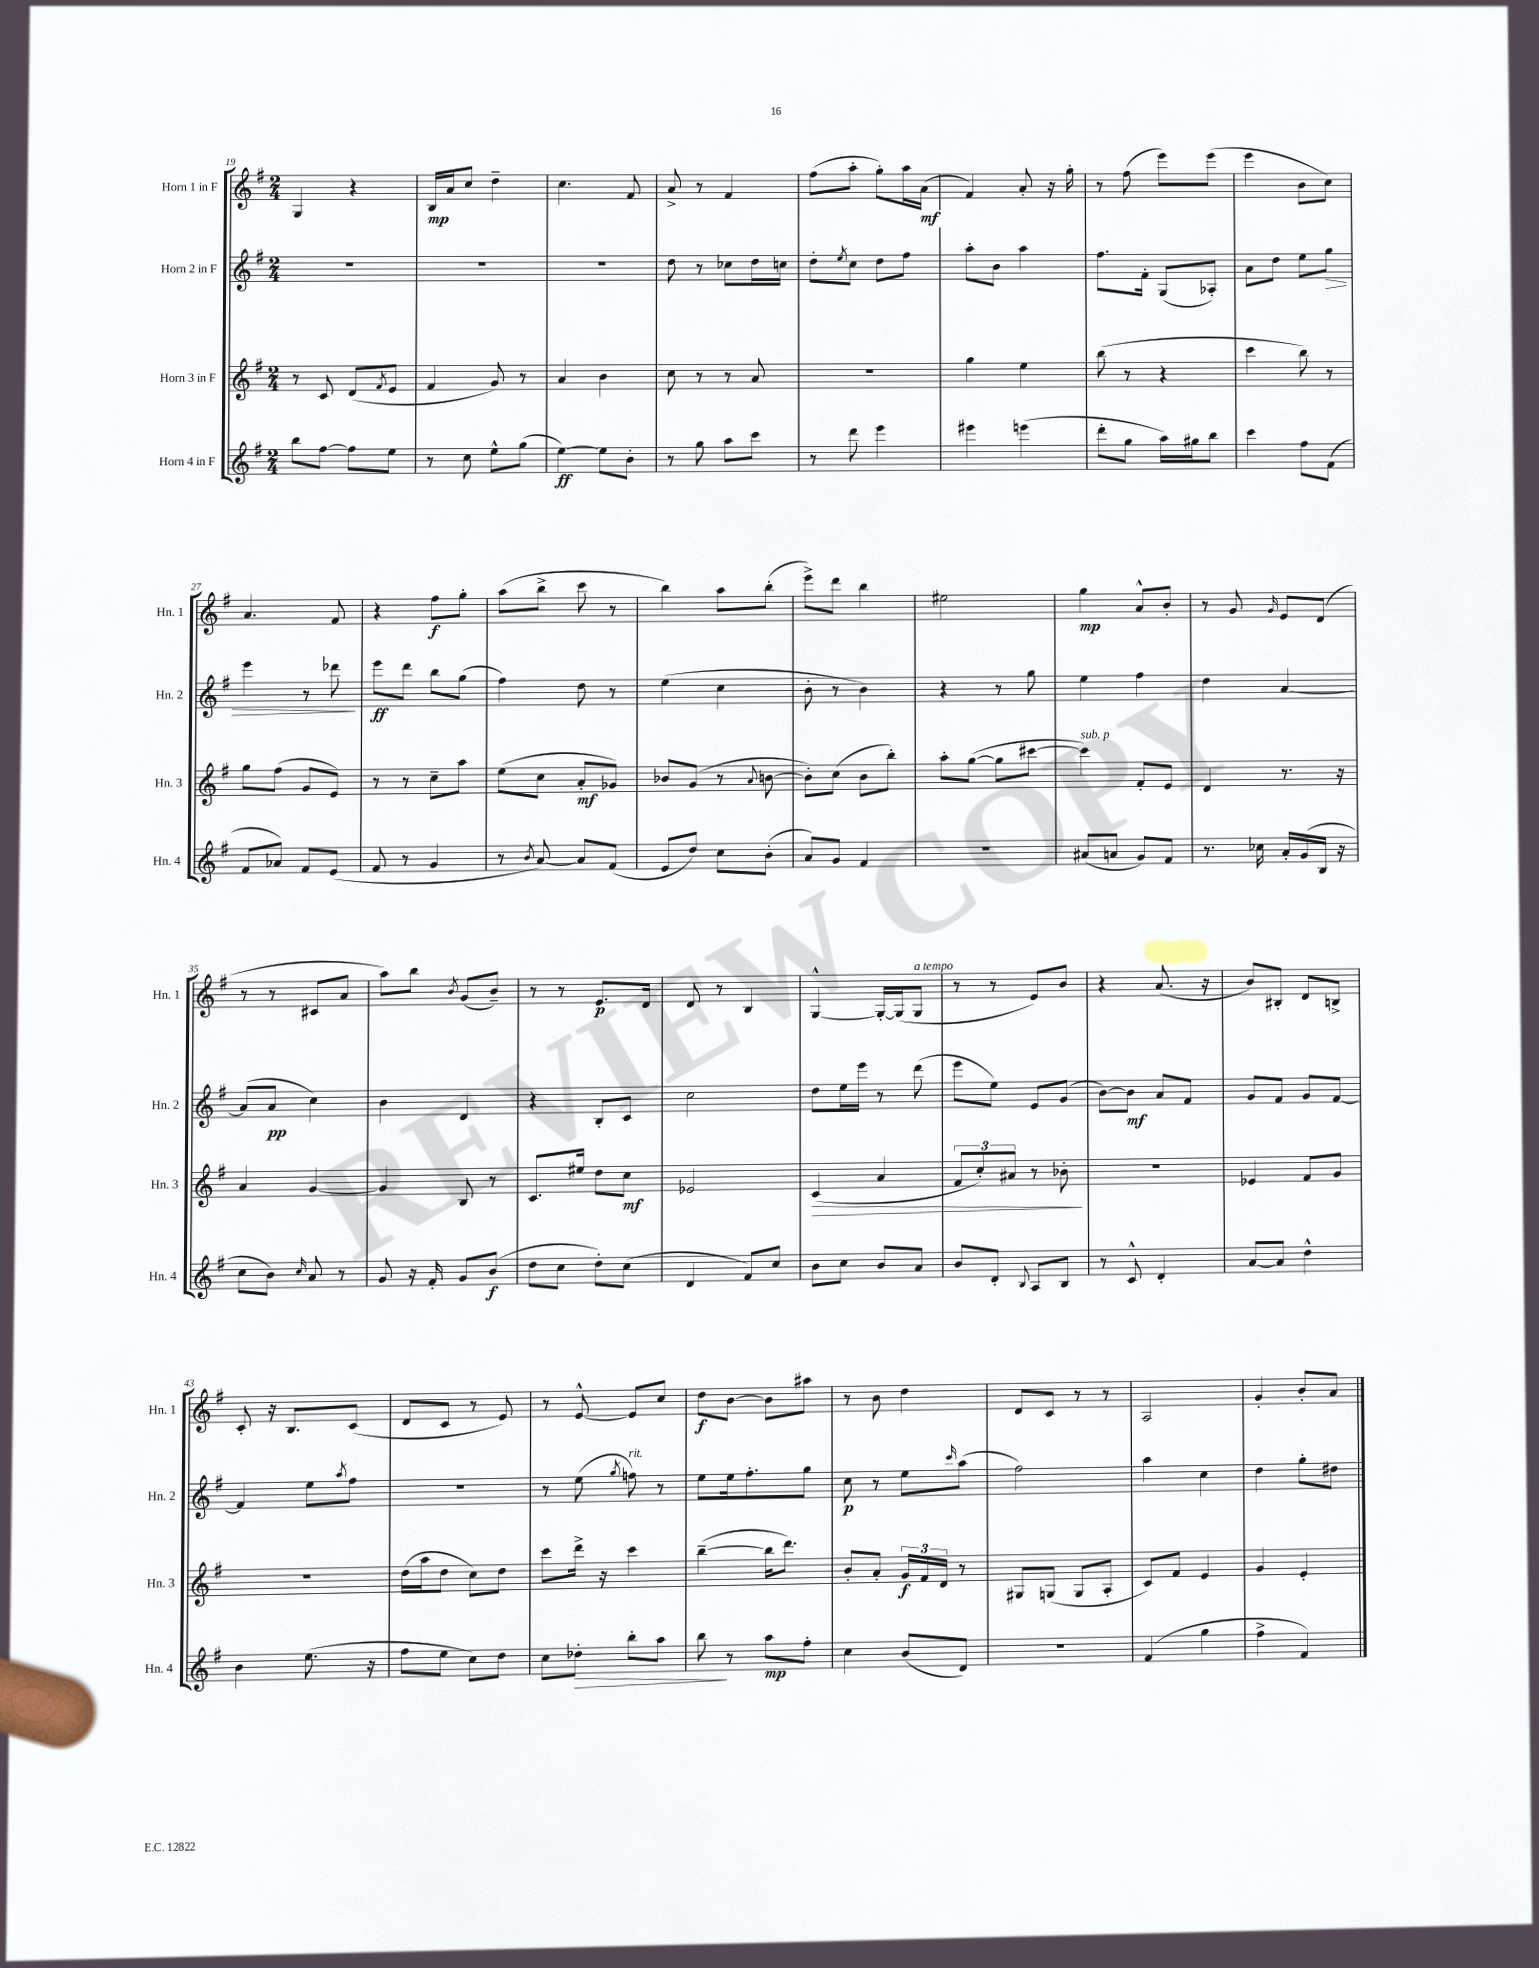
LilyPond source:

<<
\new StaffGroup <<
\new Staff = "s0" \with { instrumentName = "Horn 1 in F" shortInstrumentName = "Hn. 1" } {
    \clef treble \key g \major \numericTimeSignature \time 2/4
    g4 r4 |
    b16\mp a'16 c''8 d''4-- |
    c''4. fis'8 |
    a'8-> r8 fis'4 |
    fis''8( a''8-. g''8-.) a''16 a'16\mf( |
    fis'4) a'8-. r16 g''16-. |
    r8 fis''8( e'''8) e'''8( |
    e'''4 b'8 c''8) |
    a'4. fis'8 |
    r4 fis''8\f g''8-. |
    a''8( b''8-> c'''8 r8 |
    b''4) a''8 b''8-.( |
    e'''8->) d'''8 b''4 |
    eis''2 |
    g''4\mp a'8-^ b'8-. |
    r8 g'8 \grace { g'16 } e'8 d'8( |
    r8 r8 cis'8 a'8 |
    a''8) b''8 \acciaccatura { b'8 } g'8( b'8--) |
    r8 r8 e'8.\p d'16 |
    d'8 r8 b4 |
    g4~-^ g16~-. g16( g8^\markup { \italic "a tempo" } |
    r8 r8 e'8) b'8 |
    r4 a'8.( r16 |
    b'8) bis8-. d'8 b8-> |
    c'8-. r16 b8. c'8( |
    d'8 c'8 r8 e'8) |
    r8 e'8~-^ e'8 c''8 |
    d''8\f b'8~ b'8 ais''8 |
    r8 b'8 d''4 |
    d'8 c'8 r8 r8 |
    a2 |
    g'4-. b'8-. a'8 \bar "|." |
}
\new Staff = "s1" \with { instrumentName = "Horn 2 in F" shortInstrumentName = "Hn. 2" } {
    \clef treble \key g \major \numericTimeSignature \time 2/4
    R2 |
    R2 |
    R2 |
    d''8 r8 ces''8 d''16 c''16 |
    d''8-. \acciaccatura { e''8 } c''8 d''8 fis''8 |
    a''8-. b'8 a''4 |
    fis''8. fis'16-. g8( aes8-.) |
    a'8 d''8 e''8 g''8\> |
    e'''4 r8 des'''8\! |
    e'''8\ff d'''8 b''8 g''8( |
    fis''4) d''8 r8 |
    e''4( c''4 |
    b'8-. r8 b'4) |
    r4 r8 g''8 |
    e''4 fis''4 |
    d''4 a'4~ |
    a'8( a'8\pp c''4) |
    b'4 d'4 |
    r4 b8-. c'8 |
    c''2 |
    d''8 e''16 e'''16 r8 d'''8( |
    e'''8 e''8) e'8 g'8( |
    b'8~) b'8\mf a'8 fis'8 |
    g'8 fis'8 g'8 fis'8~ |
    fis'4 e''8 \acciaccatura { a''8 } fis''8 |
    R2 |
    r8 e''8( \acciaccatura { g''8 } f''8^\markup { \italic "rit." }) r8 |
    e''8 e''16 fis''8.-. g''8 |
    c''8\p r8 e''8 \grace { c'''16 } a''8( |
    fis''2) |
    a''4 c''4 |
    d''4 g''8-. dis''8 \bar "|." |
}
\new Staff = "s2" \with { instrumentName = "Horn 3 in F" shortInstrumentName = "Hn. 3" } {
    \clef treble \key g \major \numericTimeSignature \time 2/4
    r8 c'8 d'8( \acciaccatura { fis'8 } e'8 |
    fis'4 g'8) r8 |
    a'4 b'4 |
    c''8 r8 r8 a'8 |
    r2 |
    g''4 e''4 |
    b''8( r8 r4 |
    c'''4 b''8) r8 |
    g''8 fis''8( g'8 e'8) |
    r8 r8 c''8-- a''8 |
    e''8( c''8 a'8-.\mf ges'8) |
    bes'8 g'8( r8 \appoggiatura { a'8 } b'8~ |
    b'8-.) c''8( b'8 b''8-.) |
    a''8-. g''8~( g''8 cis'''8~ |
    cis'''4^\markup { \italic "sub. p" }) fis'8-. e'8 |
    d'4 r8. r16 |
    a'4 g'4~ |
    g'4 b8 r8 |
    c'8. eis''16 d''8 c''8\mf |
    ees'2 |
    c'4\>( a'4 |
    \tuplet 3/2 { fis'8 c''8-.) ais'8 } r8 bes'8-.\! |
    R2 |
    ees'4 fis'8 g'8 |
    R2 |
    d''16( a''16 d''8 c''8) d''8 |
    c'''8 d'''16-> r16 c'''4 |
    b''4~--( b''16 d'''8.) |
    b'8-. a'8-. \tuplet 3/2 { g'16\f fis'16 d'16 } r8 |
    gis8 g8( g8 a8-. |
    c'8) fis'8 e'4 |
    g'4 e'4-. \bar "|." |
}
\new Staff = "s3" \with { instrumentName = "Horn 4 in F" shortInstrumentName = "Hn. 4" } {
    \clef treble \key g \major \numericTimeSignature \time 2/4
    b''8 fis''8~ fis''8 e''8 |
    r8 c''8 e''8-^ g''8( |
    e''4~\ff) e''8 b'8-. |
    r8 g''8 a''8 c'''8 |
    r8 d'''8 e'''4 |
    eis'''4 e'''4( |
    d'''8-. g''8 a''16) gis''16 b''8 |
    c'''4 fis''8 fis'8( |
    fis'8 aes'8) fis'8 e'8( |
    fis'8 r8 g'4 |
    r8 \acciaccatura { b'8 } a'8~) a'8 fis'8( |
    e'8 d''8) c''8 b'8-.( |
    a'8) g'8 fis'4 |
    R2 |
    ais'8( a'8 g'8) fis'8 |
    r8. ces''16 a'16-. g'16( b16 r16 |
    c''8 b'8) \grace { c''16 } a'8 r8 |
    g'8 r16 fis'16-. g'8 b'8\f( |
    d''8 c''8 d''8-.) c''8( |
    d'4 fis'8) c''8 |
    b'8 c''8 b'8 a'8 |
    b'8 d'8-. \appoggiatura { b8 } a8 b8 |
    r8 c'8-^ d'4-. |
    a'8~ a'8 d''4-^ |
    b'4 e''8.( r16 |
    fis''8 e''8 c''8) d''8 |
    c''8 des''8-.\> b''8-. a''8 |
    b''8\! r8 a''8\mp fis''8-. |
    c''4 b'8( d'8) |
    r2 |
    fis'4( g''4 |
    fis''4-> fis'4) \bar "|." |
}
>>
>>
\layout { \context { \Score currentBarNumber = #19 } }
